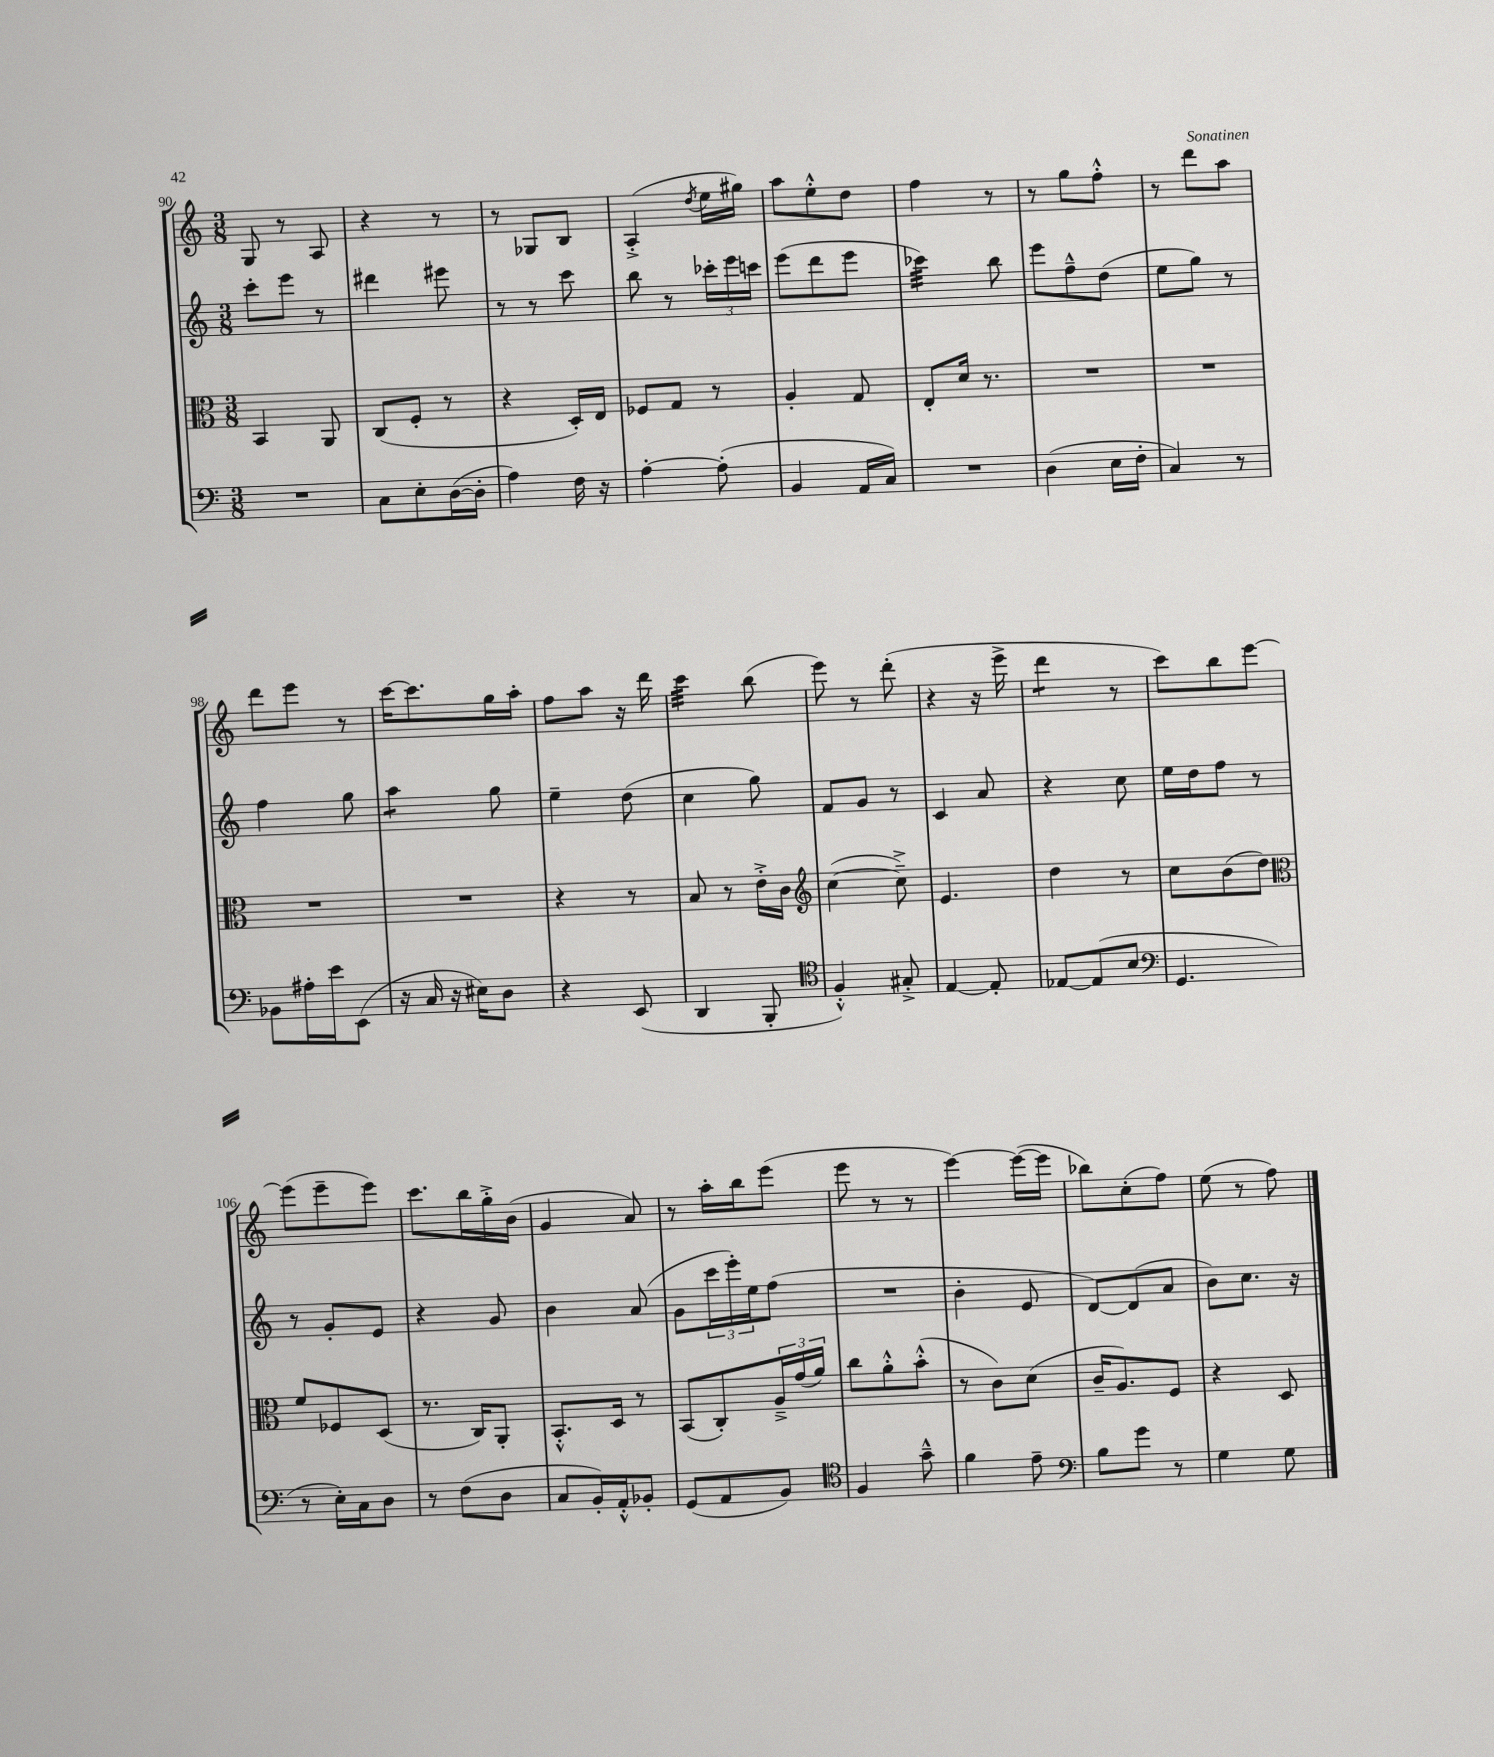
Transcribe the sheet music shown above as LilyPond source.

<<
\new StaffGroup <<
\new Staff = "s0" {
    \clef treble \key c \major \numericTimeSignature \time 3/8
    g8 r8 a8 |
    r4 r8 |
    r8 ges8 b8 |
    a4-.->( \acciaccatura { d''8 } e''16 gis''16) |
    a''8 e''8-.-^ d''8 |
    f''4 r8 |
    r8 g''8 f''8-.-^ |
    r8 d'''8 a''8 |
    d'''8 e'''8 r8 |
    c'''16~ c'''8. g''16 a''16-. |
    f''8 a''8 r16 d'''16 |
    c'''4:32 b''8( |
    e'''8) r8 d'''8-.( |
    r4 r16 e'''16-> |
    d'''4:8 r8 |
    c'''8) b''8 e'''8~ |
    e'''8( e'''8-- e'''8) |
    c'''8. b''16 g''16-.-> b'16( |
    g'4 a'8) |
    r8 a''16-. b''16 e'''8( |
    e'''8 r8 r8 |
    e'''4~) e'''16~( e'''16 |
    bes''8) c''8-.( f''8) |
    e''8( r8 f''8) \bar "|." |
}
\new Staff = "s1" {
    \clef treble \key c \major \numericTimeSignature \time 3/8
    c'''8-. e'''8 r8 |
    dis'''4 eis'''8 |
    r8 r8 c'''8 |
    b''8 r8 \tuplet 3/2 { ces'''16-. e'''16 c'''16 } |
    e'''8( d'''8 e'''8 |
    ces'''4:32) b''8 |
    e'''8 f''8---^ d''8( |
    e''8 g''8) r8 |
    f''4 g''8 |
    a''4:8 g''8 |
    e''4-- d''8( |
    c''4 g''8) |
    f'8 g'8 r8 |
    c'4 a'8 |
    r4 c''8 |
    e''16 d''16 f''8 r8 |
    r8 g'8-. e'8 |
    r4 g'8 |
    b'4 a'8( |
    g'8 \tuplet 3/2 { c'''16 e'''16-.) e''16 } f''8( |
    R4. |
    b'4-. e'8 |
    d'8~) d'8( a'8 |
    b'8) c''8. r16 \bar "|." |
}
\new Staff = "s2" {
    \clef alto \key c \major \numericTimeSignature \time 3/8
    b,4 a,8 |
    c8( f8-. r8 |
    r4 d16-.) e16 |
    fes8 g8 r8 |
    a4-. g8 |
    e8-. d'16 r8. |
    R4. |
    R4. |
    R4. |
    R4. |
    r4 r8 |
    b8 r8 e'16-.-> c'16 |
    \clef treble c''4~( c''8--->) |
    e'4. |
    d''4 r8 |
    c''8 b'8( d''8) |
    \clef alto f'8 fes8 d8( |
    r8. c16) a,8-. |
    b,8.-.-^ d16 r8 |
    b,8( c8-.) \tuplet 3/2 { a16---> g'16( a'16) } |
    c''8 a'8-.-^ b'8-.-^( |
    r8 c'8) d'8( |
    c'16-- a8.) f8 |
    r4 d8 \bar "|." |
}
\new Staff = "s3" {
    \clef bass \key c \major \numericTimeSignature \time 3/8
    R4. |
    c8 e8-. d16~( d16-. |
    a4) f16 r16 |
    a4~-. a8-.( |
    b,4 a,16 c16) |
    R4. |
    d4( e16 f16-. |
    c4) r8 |
    bes,8 ais16-. e'16 e,8( |
    r16 c16 r16 eis16) d8 |
    r4 e,8( |
    d,4 b,,8-. |
    \clef tenor f4-.-^) gis8-.-> |
    e4~ e8-. |
    ees8~ ees8( b8 |
    \clef bass g,4. |
    r8 e16-.) c16 d8 |
    r8 f8( d8 |
    c8 b,16-.) a,16-.-^ bes,8-. |
    g,8( a,8 b,8) |
    \clef tenor f4 g'8---^ |
    f'4 e'8-- |
    \clef bass b8 g'8 r8 |
    g4 g8 \bar "|." |
}
>>
>>
\layout { \context { \Score currentBarNumber = #90 } }
